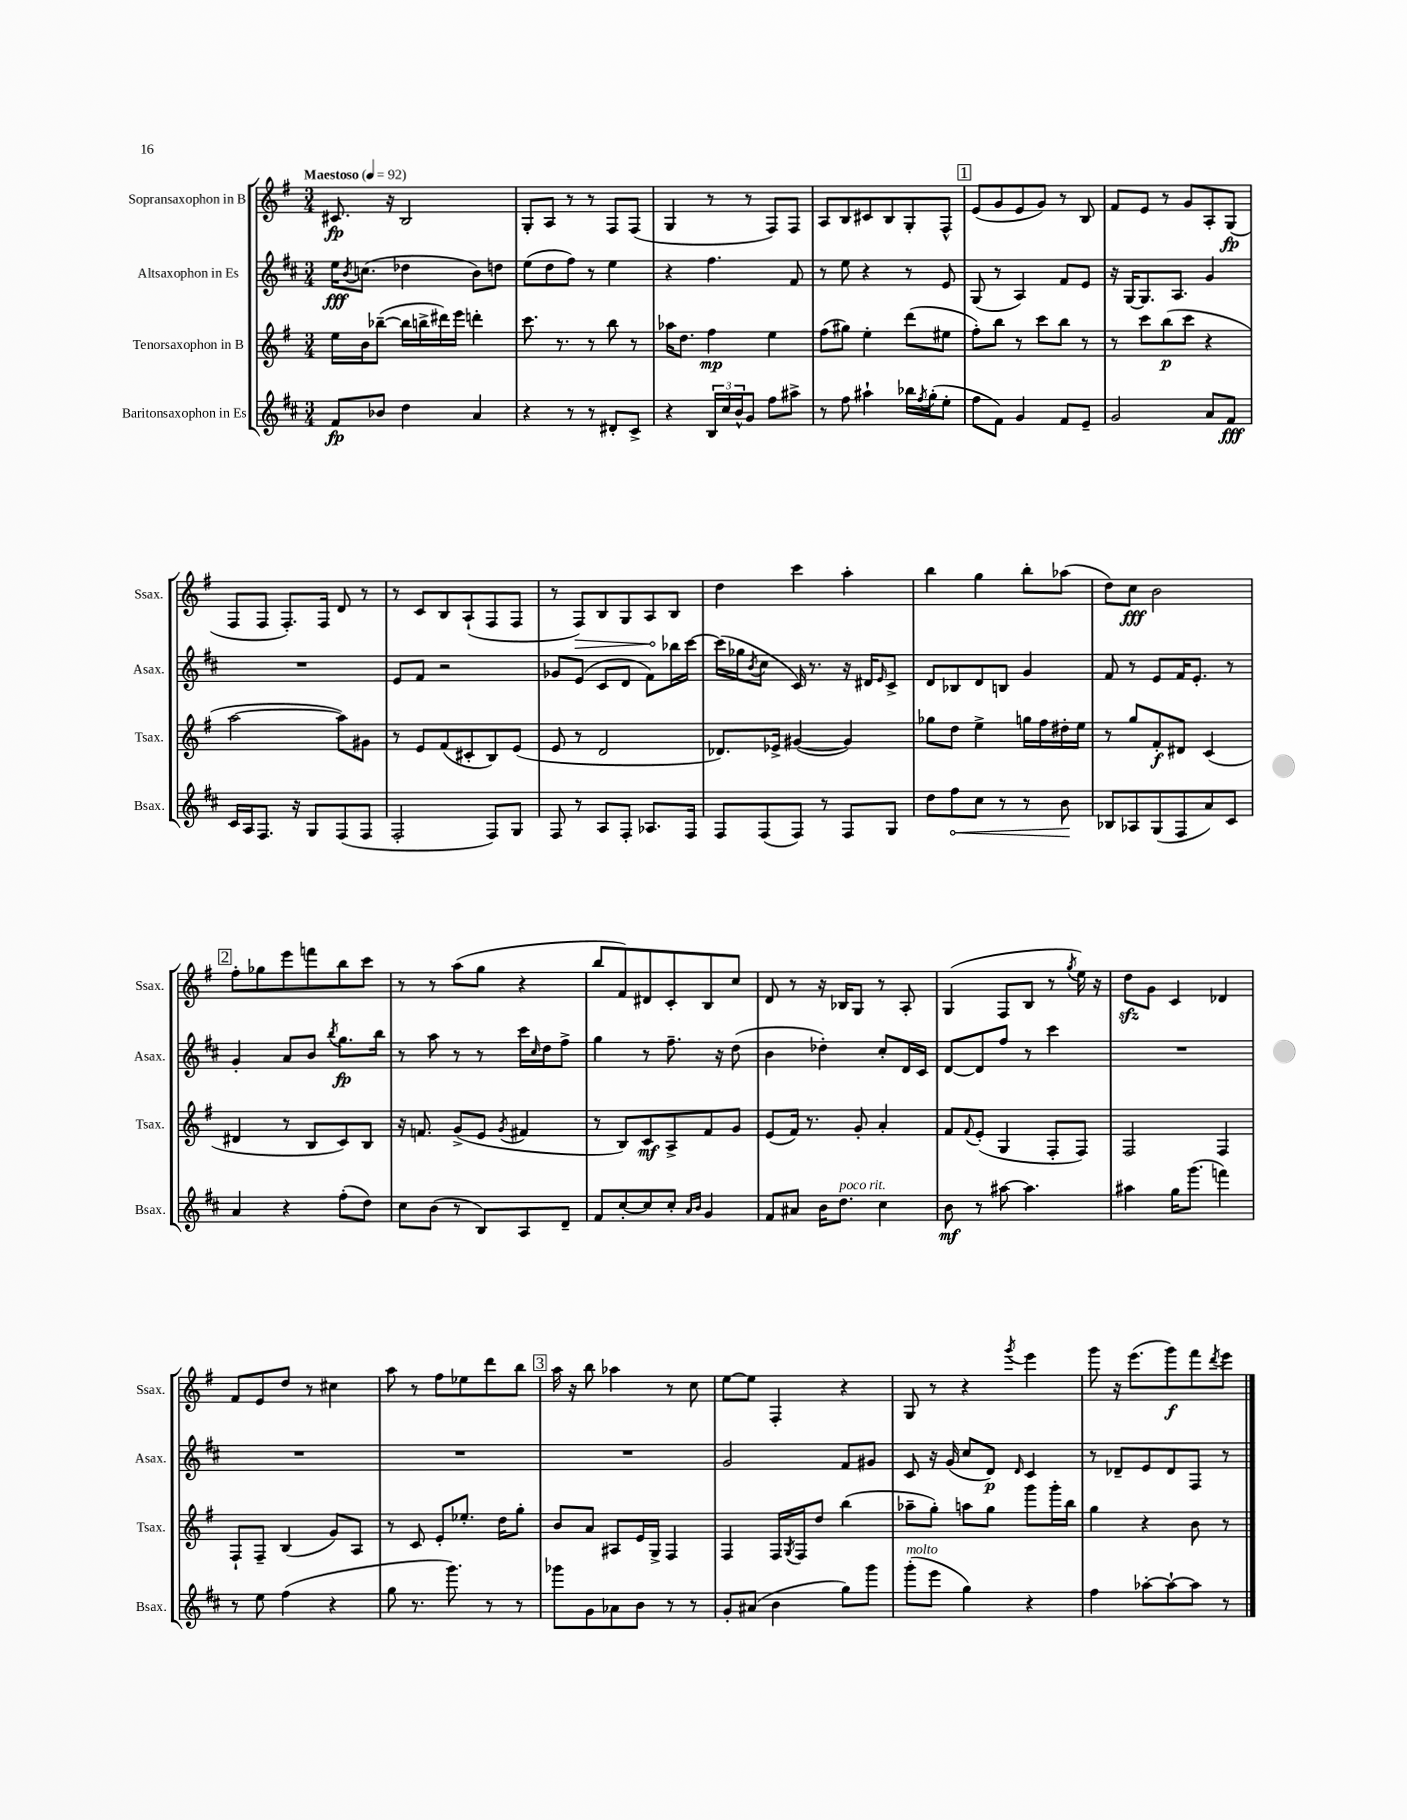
<<
\new StaffGroup <<
\new Staff = "s0" \with { instrumentName = "Sopransaxophon in B" shortInstrumentName = "Ssax." } {
    \clef treble \key g \major \numericTimeSignature \time 3/4 \tempo "Maestoso" 4 = 92
    cis'8.\fp r16 b2 |
    g8-. a8 r8 r8 fis8 fis8( |
    g4 r8 r8 fis8) fis8 |
    a8 b8 cis'8 b8 g8-. fis8-^ |
    \mark \markup { \box "1" } e'8( g'8 e'8 g'8) r8 b8 |
    fis'8 e'8 r8 g'8 a8-. g8\fp( |
    fis8 fis8 fis8.-.) fis16 d'8 r8 |
    r8 c'8 b8 a8-!( fis8 fis8 |
    r8 \once \override Hairpin.circled-tip = ##t fis8\>) b8 g8 a8\! b8 |
    d''4 c'''4 a''4-. |
    b''4 g''4 b''8-. aes''8( |
    d''8) c''8\fff b'2 |
    \mark \markup { \box "2" } fis''8-. ges''8 e'''8 f'''8 b''8 c'''8 |
    r8 r8 a''8( g''8 r4 |
    b''8 fis'8) dis'8 c'8-. b8 c''8 |
    d'8 r8 r16 bes16 g8 r8 a8-. |
    g4( fis8 b8 r8 \acciaccatura { g''8 } e''16) r16 |
    d''8\sfz g'8 c'4 des'4 |
    fis'8 e'8 d''8 r8 cis''4 |
    a''8 r8 fis''8 ees''8 d'''8 b''8 |
    \mark \markup { \box "3" } a''16 r16 b''8 aes''4 r8 c''8 |
    e''8~ e''8 fis4-. r4 |
    g8 r8 r4 \acciaccatura { g'''8 } e'''4 |
    g'''8 r16 e'''8.( g'''8\f) fis'''8 \acciaccatura { d'''8 } e'''8 \bar "|." |
}
\new Staff = "s1" \with { instrumentName = "Altsaxophon in Es" shortInstrumentName = "Asax." } {
    \clef treble \key d \major \numericTimeSignature \time 3/4
    e''16\fff \acciaccatura { b'8 } c''8.( des''4 b'8) d''8 |
    e''8( d''8 fis''8) r8 e''4 |
    r4 fis''4. fis'8 |
    r8 e''8 r4 r8 e'8 |
    \mark \markup { \box "1" } g8( r8 a4) fis'8 e'8 |
    r16 g16~ g8. a8. g'4 |
    R2. |
    e'8 fis'8 r2 |
    ges'8 e'8( cis'8 d'8 fis'8) bes''16 cis'''16~ |
    cis'''16( ges''16 \acciaccatura { b'8 } cis''8 cis'16) r8. r16 dis'16 \grace { e'16 } cis'8-> |
    d'8 bes8 d'8 b8 g'4 |
    fis'8 r8 e'8 fis'16 e'8.-. r8 |
    \mark \markup { \box "2" } g'4-. a'8 b'8 \acciaccatura { b''8 } g''8.\fp b''16 |
    r8 a''8 r8 r8 cis'''16 \grace { cis''16 } d''16 fis''8-> |
    g''4 r8 fis''8.-- r16 d''8( |
    b'4 des''4-.) cis''8-. d'16 cis'16 |
    d'8~ d'8 fis''8 r8 cis'''4 |
    R2. |
    R2. |
    R2. |
    \mark \markup { \box "3" } R2. |
    g'2 fis'8 gis'8 |
    cis'8 r16 g'16( cis''8 d'8\p) \grace { d'16 } cis'4 |
    r8 des'8-- e'8 des'8 fis8 r8 \bar "|." |
}
\new Staff = "s2" \with { instrumentName = "Tenorsaxophon in B" shortInstrumentName = "Tsax." } {
    \clef treble \key g \major \numericTimeSignature \time 3/4
    e''16 b'16 bes''8~--( bes''16 b''16-> dis'''16) e'''16 d'''4-. |
    c'''8. r8. r8 b''8 r8 |
    aes''16 d''8. fis''4\mp e''4 |
    fis''8( gis''8) e''4-. d'''8( eis''8 |
    \mark \markup { \box "1" } fis''8-.) b''8 r8 c'''8 b''8 r8 |
    r8 c'''8 b''8\p( c'''8 r4 |
    a''2~ a''8) gis'8 |
    r8 e'8 fis'8( cis'8-. b8) e'8( |
    e'8 r8 d'2 |
    des'8.) ees'16-> gis'4~( gis'4) |
    ges''8 d''8 e''4-> g''16 fis''16 dis''16-. e''16 |
    r8 g''8 fis'8-.\f dis'8 c'4( |
    \mark \markup { \box "2" } dis'4 r8 b8 c'8) b8 |
    r16 f'8. g'8->( e'8 \acciaccatura { g'8 } fis'4 |
    r8 b8) c'8\mf a8-> fis'8 g'8 |
    e'8( fis'16) r8. g'8-. a'4-. |
    fis'8 \appoggiatura { fis'8 } e'8-.( g4 fis8-. fis8) |
    fis2 fis4 |
    fis8-! fis8-- b4( g'8) a8 |
    r8 c'8 e'8-. ees''8.-. d''16 g''8-. |
    \mark \markup { \box "3" } b'8 a'8 ais8 e'16 g16-> fis4 |
    fis4 fis16 \acciaccatura { g8 } fis16 d''8 b''4( |
    aes''8-- g''8-.) a''8 g''8 g'''8 g'''16-. b''16 |
    g''4 r4 b'8 r8 \bar "|." |
}
\new Staff = "s3" \with { instrumentName = "Baritonsaxophon in Es" shortInstrumentName = "Bsax." } {
    \clef treble \key d \major \numericTimeSignature \time 3/4
    fis'8\fp bes'8 d''4 a'4 |
    r4 r8 r8 dis'8-. cis'8-> |
    r4 \tuplet 3/2 { b16 cis''16 b'16-^ } g'8 fis''8 ais''8-> |
    r8 fis''8 ais''4-! bes''16 \acciaccatura { fis''8 } g''16-.( e''8-. |
    \mark \markup { \box "1" } fis''8 fis'8) g'4 fis'8 e'8-- |
    g'2 a'8 fis'8\fff |
    cis'16 a16 fis8. r16 g8 fis8( fis8 |
    fis2-. fis8) g8 |
    fis8 r8 a8 fis8-. aes8. fis16 |
    fis8 fis8( fis8) r8 fis8 g8 |
    d''8 \once \override Hairpin.circled-tip = ##t fis''8\< cis''8 r8 r8 b'8\! |
    bes8 aes8 g8( fis8 a'8) cis'8 |
    \mark \markup { \box "2" } a'4 r4 fis''8-.( d''8) |
    cis''8 b'8( r8 b8) a8 d'8-- |
    fis'8 cis''8~-. cis''8 cis''8-. \grace { a'16 b'16 } g'4 |
    fis'8 ais'8 b'16 d''8.^\markup { \italic "poco rit." } cis''4 |
    b'8\mf r8 ais''8~ ais''4. |
    ais''4 g''16 g'''8.( f'''4) |
    r8 e''8 fis''4( r4 |
    g''8 r8. g'''8.) r8 r8 |
    \mark \markup { \box "3" } ges'''8 g'8 aes'8 b'8 r8 r8 |
    g'8-. ais'8( b'4 g''8) g'''8 |
    g'''8-.^\markup { \italic "molto" }( e'''8 g''4) r4 |
    fis''4 aes''8~-. aes''8~-! aes''8 r8 \bar "|." |
}
>>
>>
\layout { \context { \Score \remove "Bar_number_engraver" } }
